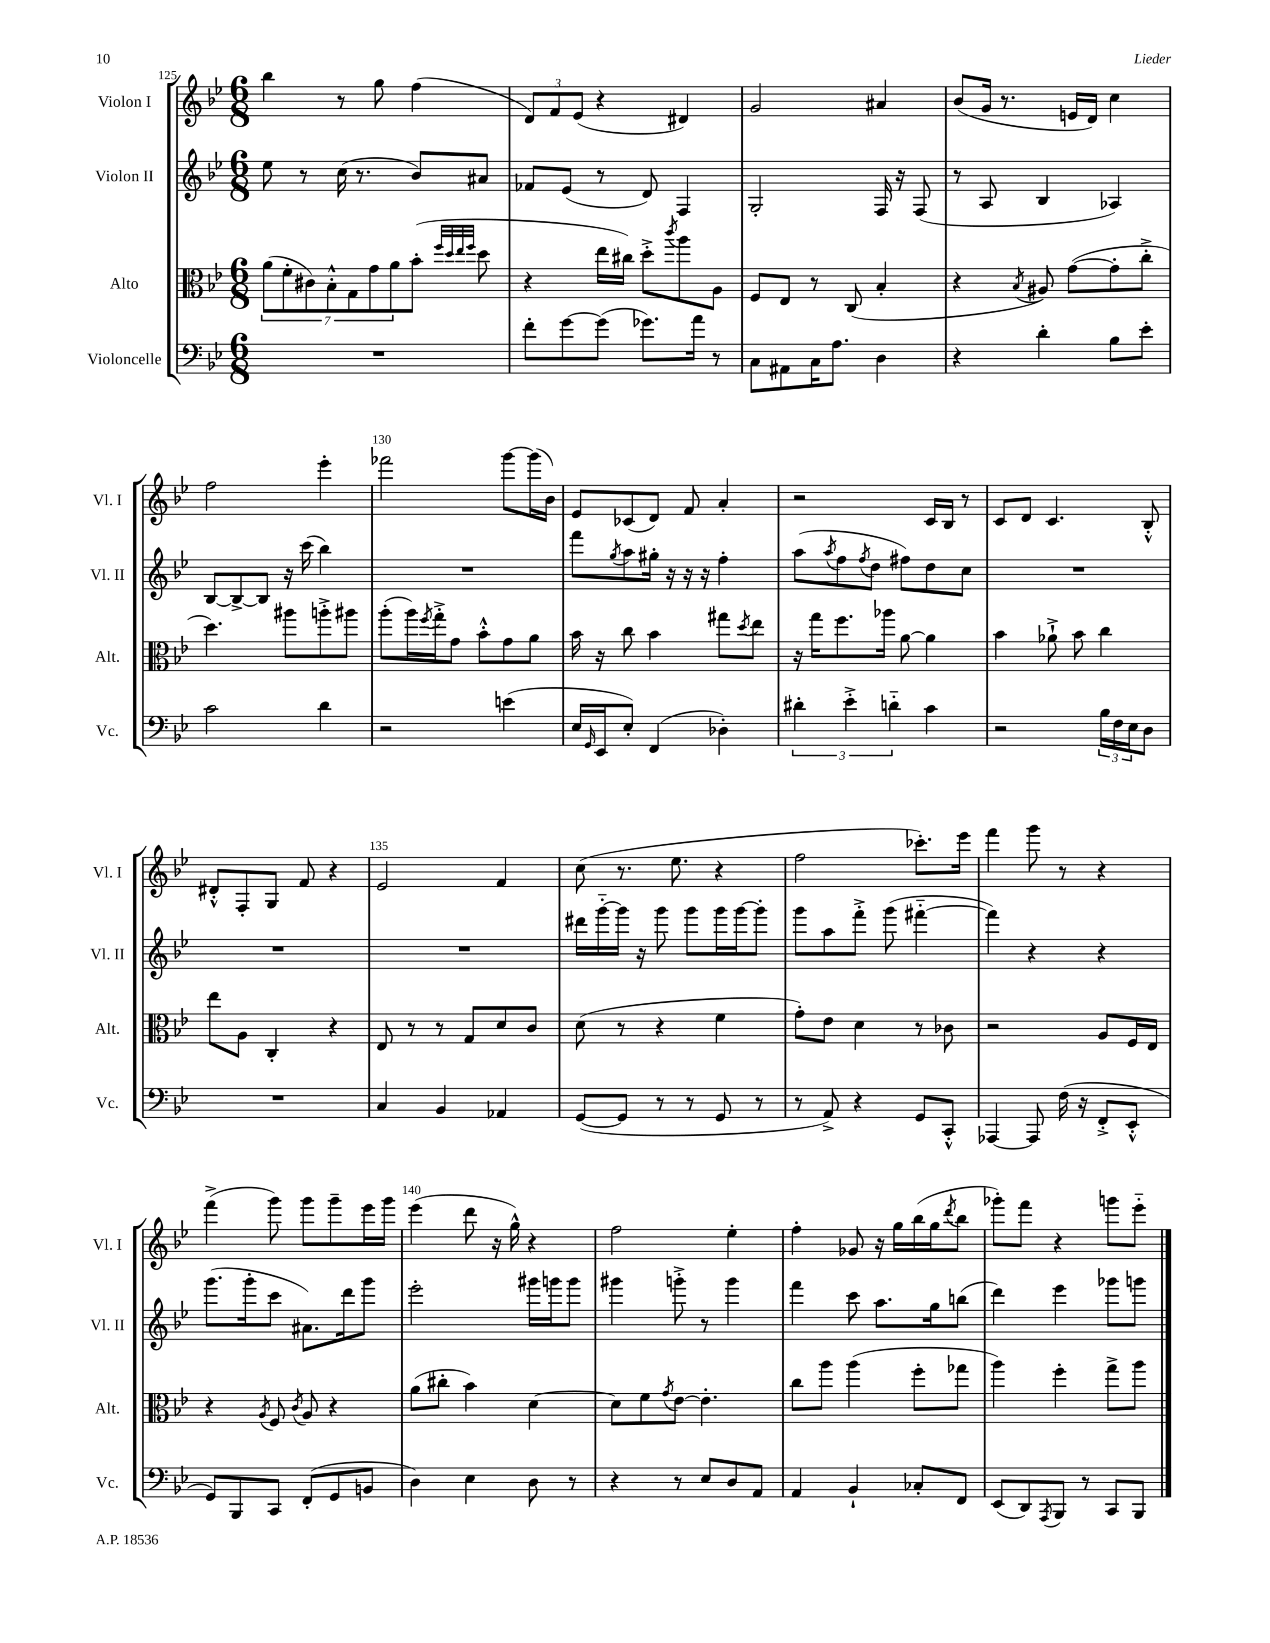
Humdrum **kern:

**kern	**kern	**kern	**kern
*staff4	*staff3	*staff2	*staff1
*clefF4	*clefC3	*clefG2	*clefG2
*k[b-e-]	*k[b-e-]	*k[b-e-]	*k[b-e-]
*M6/8	*M6/8	*M6/8	*M6/8
2.r	(14a\L	8ee-\	4bb-\
.	14f'\	.	.
.	.	8r	.
.	14c#\)	.	.
.	14B-'^^\	.	.
.	.	(16cc\	8r
.	14G\	.	.
.	.	8.r	.
.	14g\	.	.
.	.	.	8gg\
.	14a\	.	.
.	(8b-'\J	8b-/L)	(4ff\
.	32qqff/LLL	.	.
.	32qqdd/	.	.
.	32qqee-/	.	.
.	32qqff/JJJ	.	.
.	8dd\	8a#/J	.
=	=	=	=
8f'\L	4r	8f-/L	12d/L)
.	.	.	12f/
[8g\	.	(8e-/J	.
.	.	.	(12e-/J
(8g\]J	16ee-\LL	8r	4r
.	16cc#\JJ)	.	.
8.g-\L)	8dd'^\L	8d/)	.
.	8qccc/	.	.
.	8aa\	4F/	4d#/)
16a\Jk	.	.	.
8r	8A\J	.	.
=	=	=	=
8C\L	8F/L	2G'/	2g/
8AA#\	8E-/J	.	.
16C\K	8r	.	.
8.A\J	.	.	.
.	(8C/	.	.
4D\	4B-'/	16F/	4a#/
.	.	16r	.
.	.	(8F/	.
=	=	=	=
4r	4r	8r	(8b-/L
.	.	8A/	16g/Jk
.	.	.	8.r
.	8qB-/	.	.
4d'\	8A#/)	4B-/	.
.	([8g\L	.	16e/LL
.	.	.	16d/JJ)
8B-\L	8g'\]	4A-/)	4cc\
8e-'\J	8cc'^\J	.	.
=	=	=	=
2c\	4.dd\)	[8B-/L	2ff\
.	.	8B-^/_	.
.	.	8B-/]J	.
.	8aa#\L	16r	.
.	.	(16ccc\	.
4d\	8aa'^\	4bb-\)	4eee-'\
.	8aa#\J	.	.
=	=	=	=
2r	(8aa'\L	2.r	2fff-\
.	16aa\L)	.	.
.	8qff/	.	.
.	16gg'^\J	.	.
.	8g\J	.	.
.	8b-'^^\L	.	.
(4e\	8g\	.	[8ggg\L
.	8a\J	.	(16ggg\]L
.	.	.	16b-\JJ)
=	=	=	=
16E-/LL	16b-\	8fff\L	8e-/L
16qqGG/	.	.	.
16EE-/J	16r	.	.
.	.	8qgg/	.
8E-'/J)	8cc\	8aa\	(8c-/
(4FF/	4b-\	16gg#'\Jk	8d/J)
.	.	16r	.
.	.	16r	8f/
.	.	16r	.
4D-'\)	8gg#\L	4ff'\	4a'/
.	8qdd/	.	.
.	8ee-\J	.	.
=	=	=	=
6d#'\	16r	(8aa\L	2r
.	16gg\LK	.	.
.	.	8qaa/	.
.	8.ff\	8ff\	.
6e-'^\	.	.	.
.	.	8qff/	.
.	.	8dd\J	.
.	16aa-\Jk	.	.
6d'~\	.	.	.
.	[8a\	8ff#\L)	.
4c\	4a\]	8dd\	16c/LL
.	.	.	16B-/JJ
.	.	8cc\J	8r
=	=	=	=
2r	4b-\	2.r	8c/L
.	.	.	8d/J
.	8a-`^\	.	4.c/
.	8b-\	.	.
24B-\LL	4cc\	.	.
24F\	.	.	.
24E-\J	.	.	.
8D\J	.	.	8B-'^^/
=	=	=	=
2.r	8ee-\L	2.r	8d#'^^/L
.	8A\J	.	8F'/
.	4C'/	.	8G/J
.	.	.	8f/
.	4r	.	4r
=	=	=	=
4C/	8E-/	2.r	2e-/
.	8r	.	.
4BB-/	8r	.	.
.	8G/L	.	.
4AA-/	8d/	.	4f/
.	8c/J	.	.
=	=	=	=
([8GG/L	(8d\	16ddd#\LL	(8cc\
.	.	[16ggg'~\	.
8GG/]J	8r	16ggg\]JJ	8.r
.	.	16r	.
8r	4r	8ggg\	.
.	.	.	8.ee-\
8r	.	8ggg\L	.
8GG/	4f\	16ggg\L	4r
.	.	[16ggg\J	.
8r	.	8ggg'\]J	.
=	=	=	=
8r	8g'\L)	8ggg\L	2ff\
8AA^/)	8e-\J	8aa\	.
4r	4d\	8fff'^\J	.
.	.	(8ggg\	.
8GG/L	8r	[4fff#'~\	8.ccc-'\L)
8CC'^^/J	8c-\	.	.
.	.	.	16eee-\Jk
=	=	=	=
[4AAA-/	2r	4fff#\])	4fff\
8AAA-/]	.	4r	8ggg\
(16F\	.	.	8r
16r	.	.	.
8FF'^/L	8A/L	4r	4r
8EE-'^^/J	16F/L	.	.
.	16E-/JJ	.	.
=	=	=	=
8GG/L)	4r	(8.ggg\L	(4fff^\
8BBB-/	.	.	.
.	.	16ggg'\k	.
.	8qA/	.	.
8CC/J	8F/	8ccc\J	8ggg\)
.	8qc/	.	.
(8FF'/L	8A/	8.a#\L)	8ggg\L
8GG/	4r	.	8ggg~\
.	.	16ddd\k	.
8BB/J	.	8ggg\J	16eee-\L
.	.	.	16ggg\JJ
=	=	=	=
4D\)	(8a\L	2eee-'\	(4eee-\
.	8cc#'\J	.	.
4E-\	4b-\)	.	8ddd\
.	.	.	16r
.	.	.	16gg^^\)
8D\	[4d\	16ggg#\LL	4r
.	.	16ggg\J	.
8r	.	8ggg\J	.
=	=	=	=
4r	8d\]L	4ggg#\	2ff\
.	8f\	.	.
.	8qg/	.	.
8r	[8e-\J	8ggg'^\	.
8E-/L	4.e-'\]	8r	.
8D/	.	4ggg\	4ee-'\
8AA/J	.	.	.
=	=	=	=
4AA/	8cc\L	4fff\	4ff'\
.	8aa\J	.	.
4BB-`/	(4aa\	8ccc\	8g-/
.	.	8.aa\L	16r
.	.	.	16gg\LL
8C-'/L	8ff'\L	.	(16bb-\
.	.	16gg\k	16gg\J
.	.	.	8qddd/
8FF/J	8gg-\J	(8bb\J	8bb-\J
=	=	=	=
(8EE-/L	4aa\)	4ddd\)	8ggg-'\L)
8DD/)	.	.	8fff\J
8qAAA/	.	.	.
8BBB-/J	4ff'\	4eee-\	4r
8r	.	.	.
8CC/L	8gg^\L	8ggg-\L	8ggg\L
8BBB-/J	8aa\J	8ggg\J	8eee-'~\J
==	==	==	==
*-	*-	*-	*-
